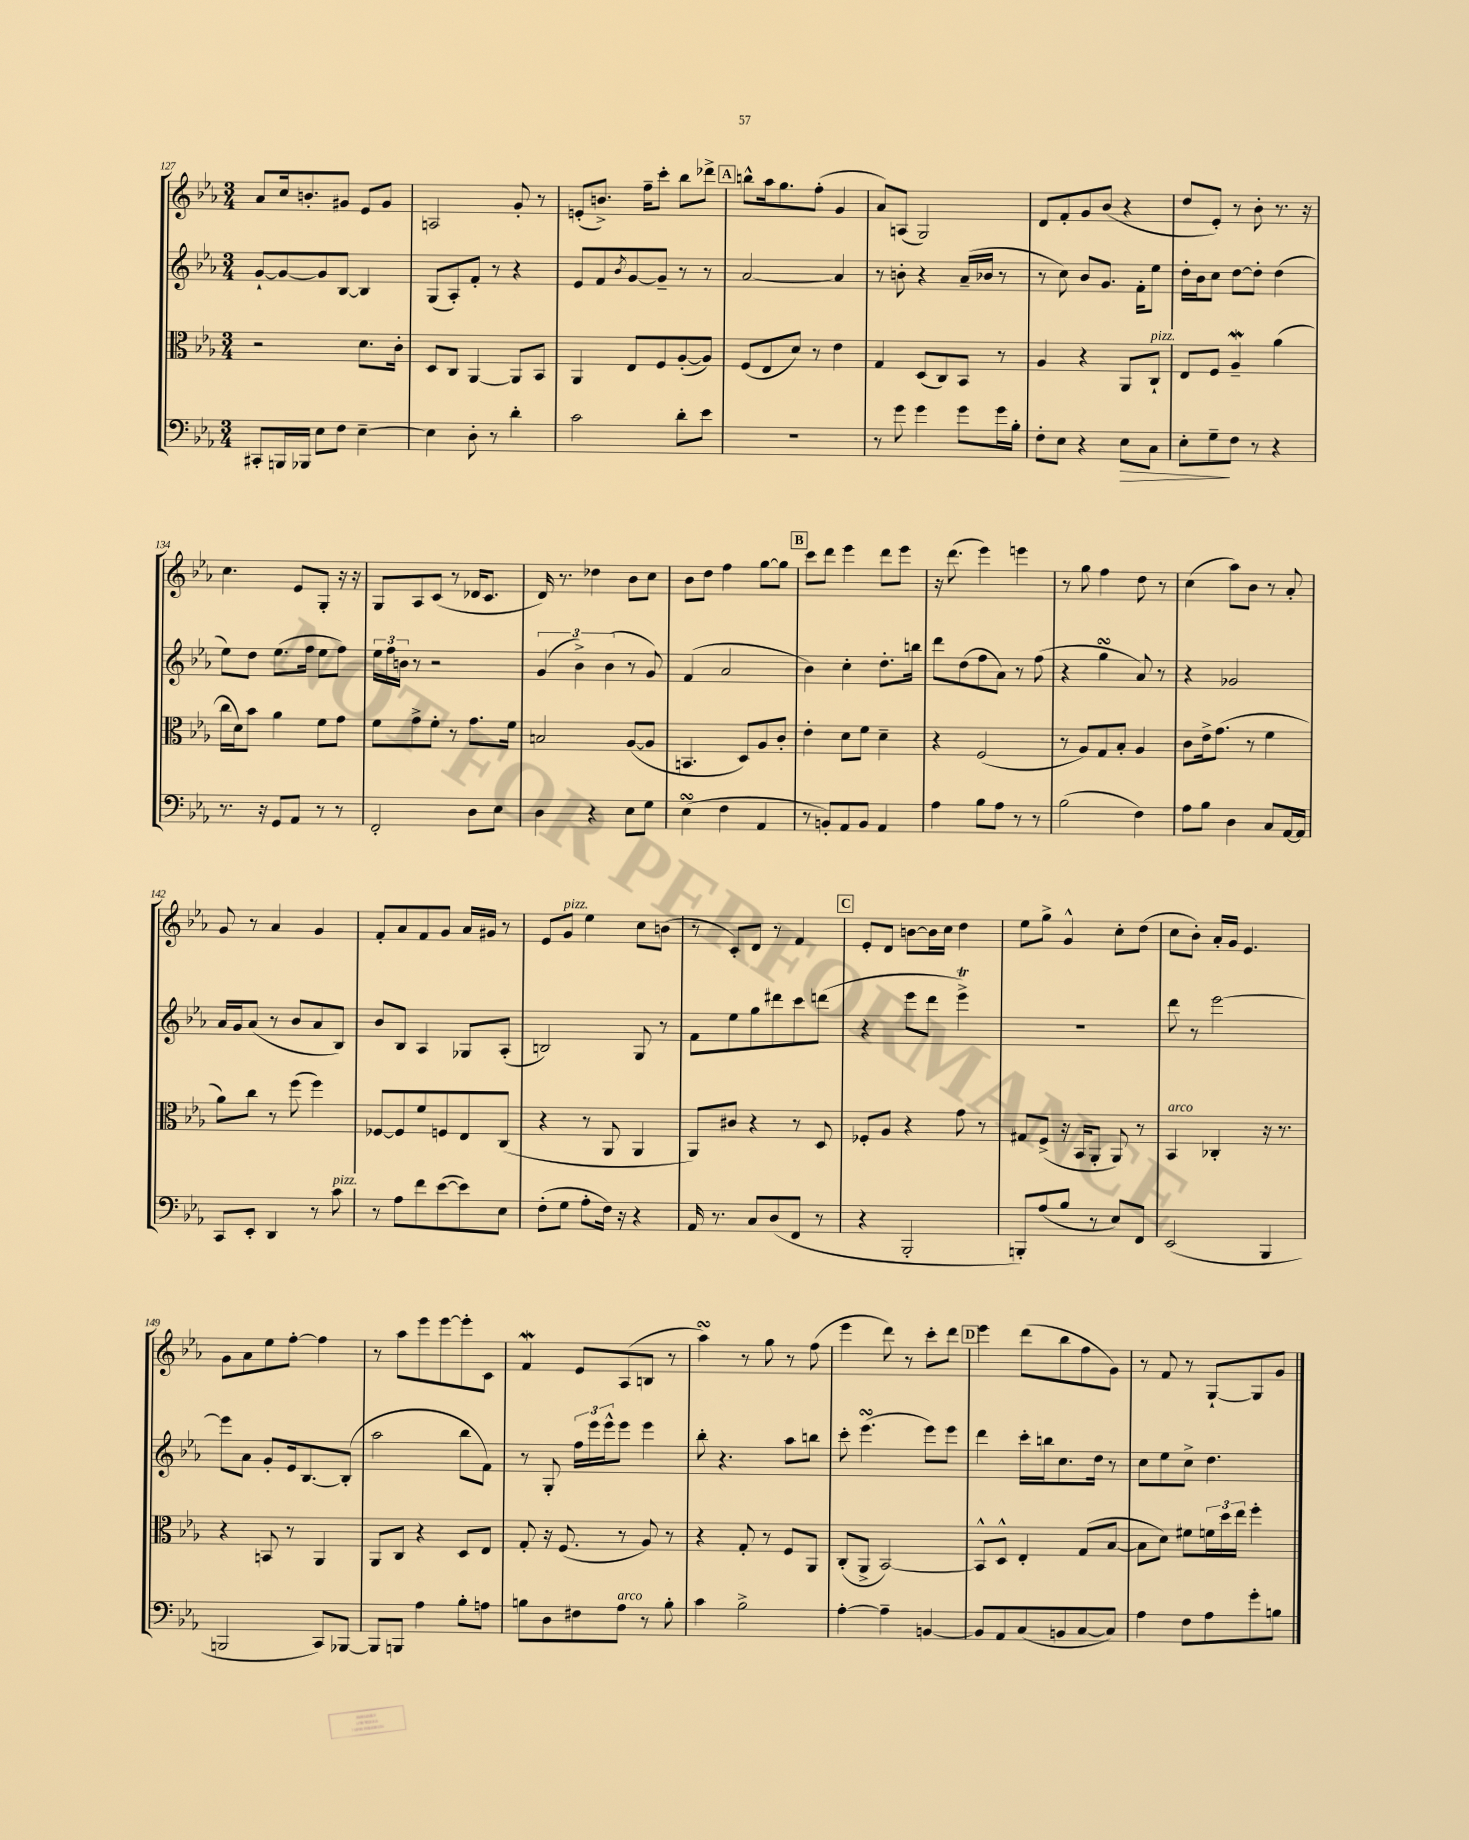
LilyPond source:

<<
\new StaffGroup <<
\new Staff = "s0" {
    \clef treble \key ees \major \numericTimeSignature \time 3/4
    aes'8 c''16 b'8.-. gis'8 ees'8 gis'8 |
    a2 g'8-. r8 |
    e'8-.( b'8.->) f''16-- c'''8-. bes''8 des'''8-> |
    \mark \markup { \box "A" } b''8-^ aes''16 g''8. f''8-.( g'4 |
    aes'8) a8( g2) |
    d'8 f'8-. g'8 bes'8( r4 |
    d''8 ees'8-.) r8 bes'8-. r8. r16 |
    c''4. ees'8 g8-. r16 r16 |
    g8 aes8 c'8( r8 des'16 c'8. |
    d'16) r8. des''4 bes'8 c''8 |
    bes'8 d''8 f''4 g''8~ g''8 |
    \mark \markup { \box "B" } c'''8 d'''8 ees'''4 d'''8 ees'''8 |
    r16 d'''8.( ees'''4) e'''4 |
    r8 g''8 f''4 d''8 r8 |
    c''4( aes''8) bes'8 r8 aes'8-. |
    g'8 r8 aes'4 g'4 |
    f'8-. aes'8 f'8 g'8 aes'16 gis'16 r8 |
    ees'8 g'8^\markup { \italic "pizz." } ees''4 c''8 b'8( |
    r8 c'8-.) d'8 r8 f'4 |
    \mark \markup { \box "C" } ees'8-. d'8 b'8~ b'16 c''16 d''4 |
    ees''8 g''8-> g'4-^ c''8-. d''8( |
    c''8 bes'8-.) aes'16-. g'16 ees'4. |
    g'8 aes'8 ees''8 f''8~-. f''4 |
    r8 aes''8 ees'''8 ees'''8~ ees'''8-. c'8 |
    f'4\mordent ees'8 aes8( b8 r8 |
    aes''4\turn) r8 g''8 r8 f''8( |
    ees'''4 d'''8) r8 c'''8-. d'''8 |
    \mark \markup { \box "D" } ees'''4 d'''8( bes''8 f''8 g'8) |
    r8 f'8 r8 g8~-! g8 g'8 \bar "|." |
}
\new Staff = "s1" {
    \clef treble \key ees \major \numericTimeSignature \time 3/4
    g'8~-! g'8~ g'8 bes8~ bes4 |
    g8( aes8-.) f'8-. r8 r4 |
    ees'8 f'8 \acciaccatura { bes'8 } g'8~ g'8-- r8 r8 |
    \mark \markup { \box "A" } aes'2~ aes'4 |
    r8 b'8-. r4 aes'16--( bes'16 r8 |
    r8 c''8) bes'8 g'8. f'16-. ees''8 |
    d''16-. bes'16 c''8 d''8~ d''8-. d''4( |
    ees''8) d''8 ees''8.( f''16 ees''8 f''8) |
    \tuplet 3/2 { ees''16 f''16 b'16 } r8 r2 |
    \tuplet 3/2 { g'4( bes'4->) bes'4( } r8 g'8) |
    f'4( aes'2 |
    \mark \markup { \box "B" } bes'4) c''4-. d''8.-. b''16 |
    d'''8 d''8( f''8 aes'8) r8 f''8( |
    r4 g''4\turn aes'8) r8 |
    r4 ges'2 |
    aes'16 g'16 aes'8( r8 bes'8 aes'8 bes8) |
    bes'8 bes8 aes4 ges8 aes8-.( |
    b2) g8 r8 |
    f'8 ees''8 g''8 dis'''8 c'''8 d'''8( |
    \mark \markup { \box "C" } r4 ees'''8 d'''8 ees'''4->\trill) |
    r2. |
    d'''8 r8 ees'''2~ |
    ees'''8 aes'8 g'8-. ees'16 bes8.~ bes8-.( |
    aes''2 bes''8 f'8) |
    r8 g8-. \tuplet 3/2 { f''16 ees'''16 ees'''16-^ } ees'''8 ees'''4 |
    bes''8-. r4. aes''8 b''8 |
    c'''8-. ees'''4.\turn( ees'''8) ees'''8 |
    \mark \markup { \box "D" } d'''4 c'''16-. b''16 c''8. d''16 r8 |
    c''8 ees''8 c''8-> d''4. \bar "|." |
}
\new Staff = "s2" {
    \clef alto \key ees \major \numericTimeSignature \time 3/4
    r2 d'8. c'16-. |
    d8 c8 aes,4~ aes,8 bes,8 |
    aes,4 ees8 f8 aes8~-.( aes8) |
    \mark \markup { \box "A" } f8( ees8 d'8) r8 ees'4 |
    g4 d8( c8) bes,8 r8 |
    aes4 r4 aes,8 c8-!^\markup { \italic "pizz." } |
    ees8 f8 aes4--\mordent aes'4( |
    c''16 d'16) bes'8 aes'4 f'8 g'8 |
    f'8 g'8-> f'8-. r8 g'8. f'16 |
    b2 aes8~( aes8 |
    b,4. d8) aes8 c'8-. |
    \mark \markup { \box "B" } ees'4-. d'8 f'8 d'4-- |
    r4 f2( |
    r8 aes8) g8 bes8-. aes4 |
    c'8 ees'16-> g'8.( r8 f'4 |
    aes'8) c''8 r8 f''8( f''4) |
    fes8~ fes8 f'8 f8 ees8 c8( |
    r4 r8 aes,8 aes,4 |
    aes,8) cis'8 r4 r8 d8 |
    \mark \markup { \box "C" } fes8-. aes8 r4 g'8 r8 |
    gis8 f8->( r16 bes,16 aes,8-. aes,8) r8 |
    bes,4^\markup { \italic "arco" } ces4-. r16 r8. |
    r4 b,8 r8 aes,4 |
    aes,8 c8 r4 d8 ees8 |
    g8-. r16 f8.( r8 aes8) r8 |
    r4 g8-. r8 f8 aes,8 |
    c8-.( aes,8-> bes,2~) |
    \mark \markup { \box "D" } bes,8-^ d8-^ ees4-. g8( bes8~ |
    bes8 d'8) fis'8 \tuplet 3/2 { f'16 d''16 ees''16 } f''4-. \bar "|." |
}
\new Staff = "s3" {
    \clef bass \key ees \major \numericTimeSignature \time 3/4
    cis,8-. b,,16 bes,,16 ees8 f8 ees4~-- |
    ees4 d8-. r8 d'4-. |
    c'2 d'8-. ees'8 |
    \mark \markup { \box "A" } R2. |
    r8 g'8 g'4 g'8 g'16 bes16-. |
    f8-. ees8 r4 ees8\> c8 |
    ees8-. g8--\! f8 r8 r4 |
    r8. r16 g,8 aes,8 r8 r8 |
    f,2-. d8 ees8 |
    d4 r4 ees8 g8 |
    ees4\turn( f4 aes,4 |
    \mark \markup { \box "B" } r8 b,8-.) aes,8 b,8 aes,4 |
    aes4 bes8 aes8 r8 r8 |
    bes2( f4) |
    aes8 bes8 d4 c8 aes,16~ aes,16 |
    c,8 ees,8-. d,4 r8 c'8^\markup { \italic "pizz." } |
    r8 aes8 f'8 ees'8~( ees'8) ees8 |
    f8-.( g8 aes8-. f16) r16 r4 |
    aes,16 r8. c8 d8( f,8 r8 |
    \mark \markup { \box "C" } r4 bes,,2-. |
    b,,8-.) aes8( bes8 r8 ees8) f,8 |
    ees,2( bes,,4 |
    b,,2 c,8) bes,,8~ |
    bes,,8 b,,8 aes4 bes8-. a8 |
    b8 d8 fis8 aes8^\markup { \italic "arco" } r8 b8-. |
    c'4 bes2-> |
    aes4~-. aes4-- b,4~ |
    \mark \markup { \box "D" } b,8 aes,8 c8( b,8 c8~ c8) |
    aes4 f8 aes8 g'8-. b8 \bar "|." |
}
>>
>>
\layout { \context { \Score currentBarNumber = #127 } }
